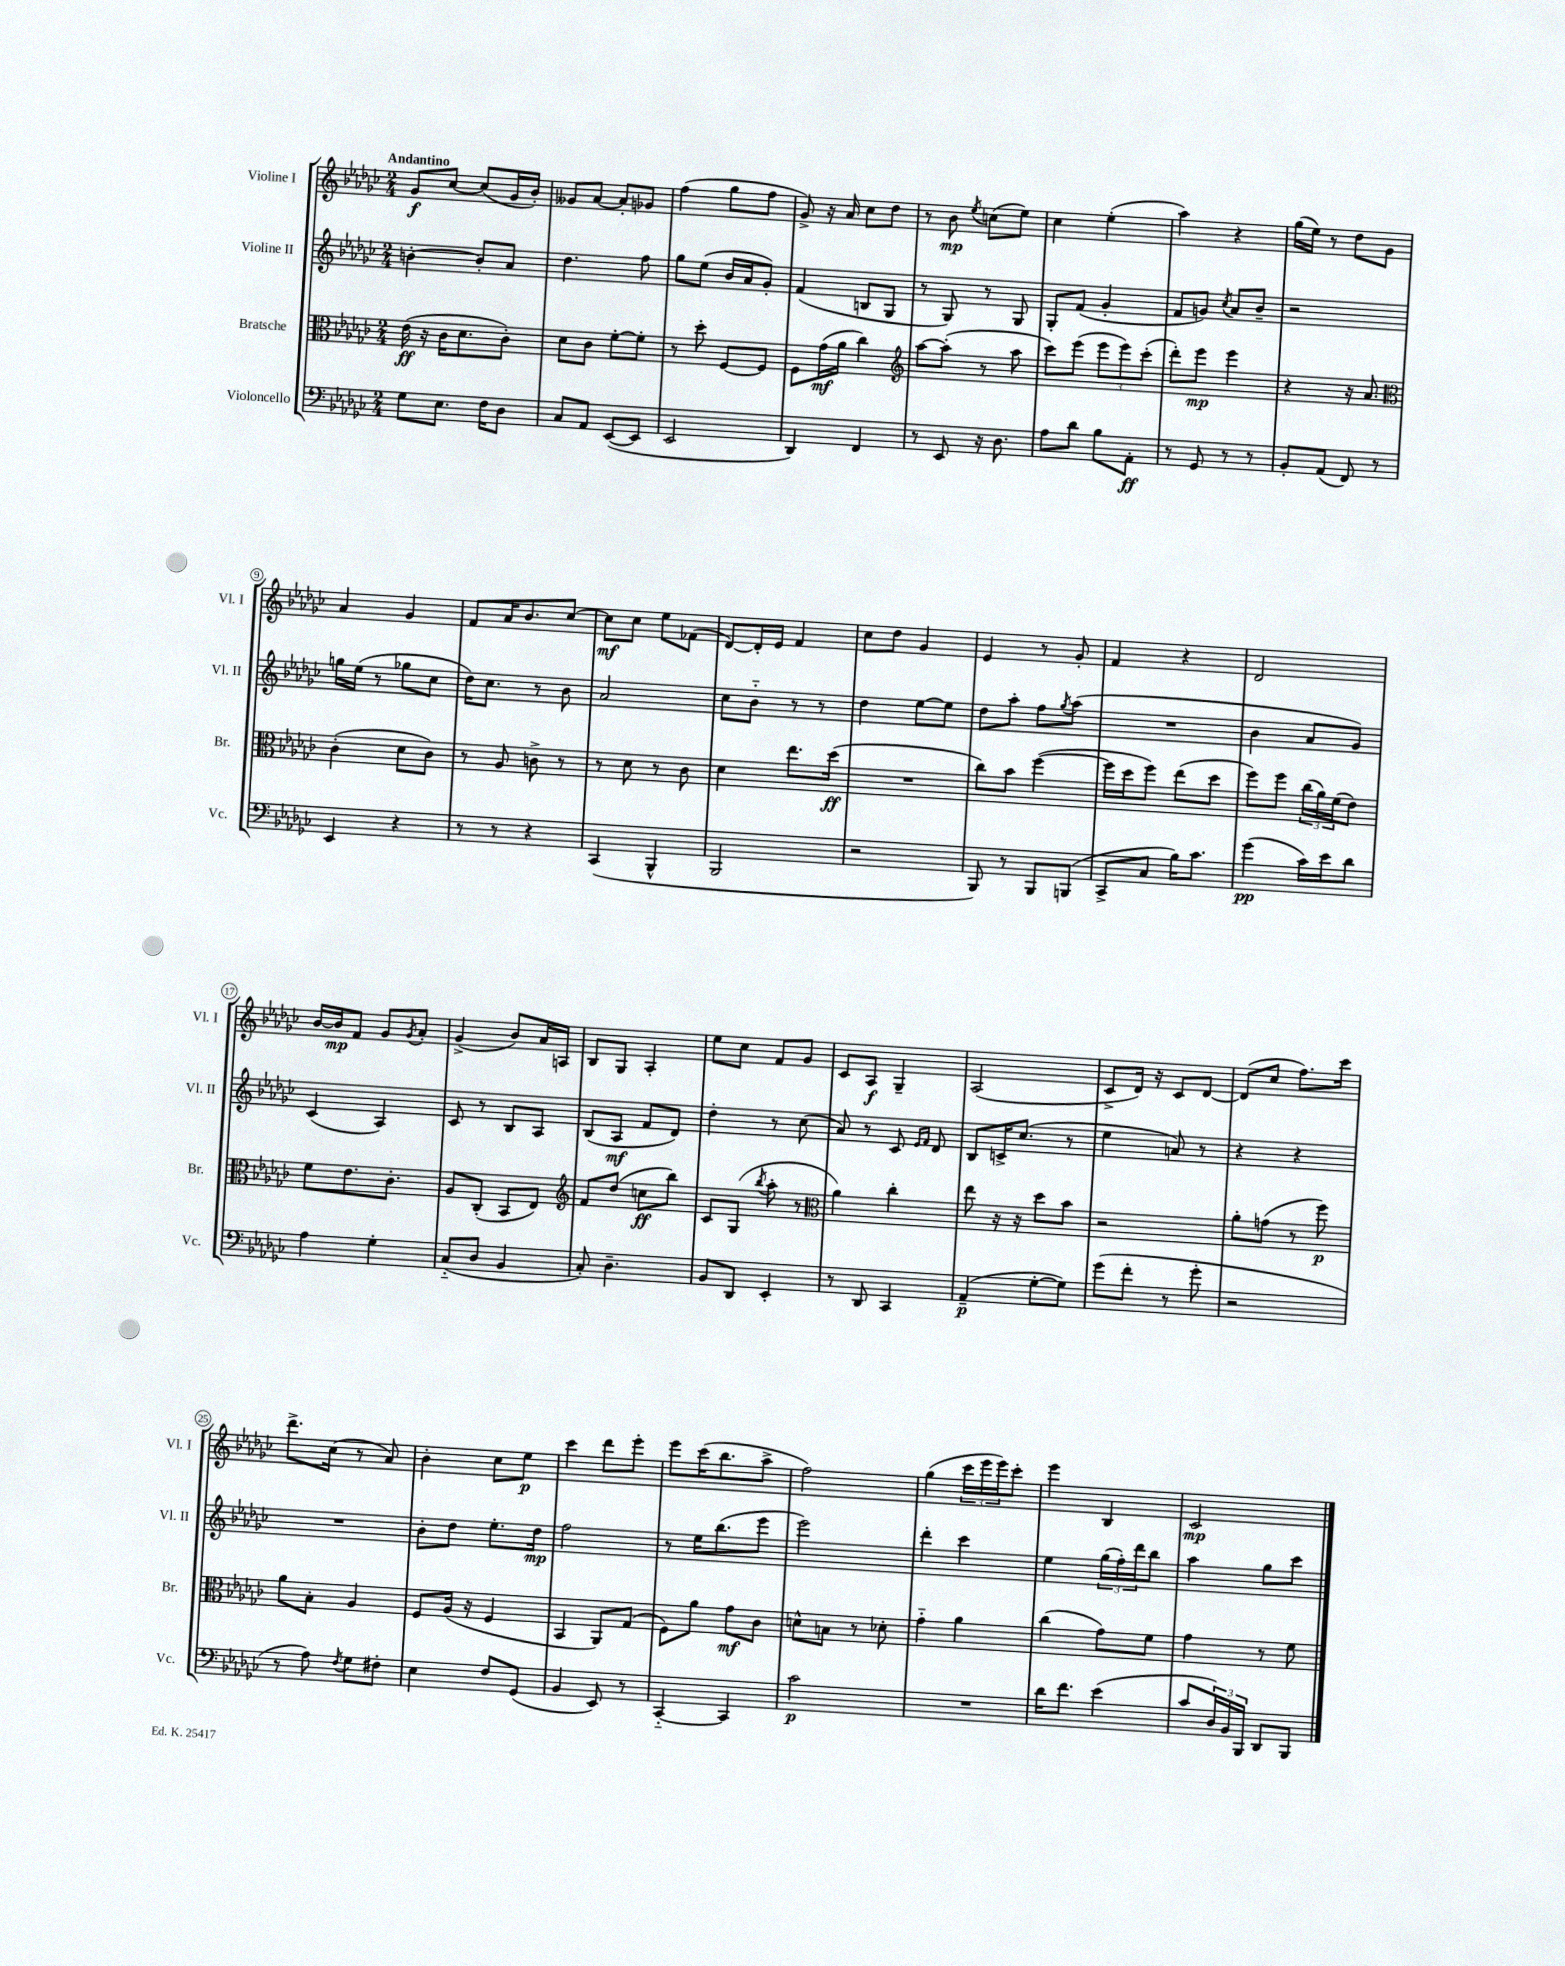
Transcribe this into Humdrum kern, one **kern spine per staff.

**kern	**kern	**kern	**kern
*staff4	*staff3	*staff2	*staff1
*clefF4	*clefC3	*clefG2	*clefG2
*k[b-e-a-d-g-c-]	*k[b-e-a-d-g-c-]	*k[b-e-a-d-g-c-]	*k[b-e-a-d-g-c-]
*M2/4	*M2/4	*M2/4	*M2/4
8G-	(16e-	[4b'	8g-
.	16r	.	.
8.E-	16c-	.	[8cc-
.	8.d-	.	.
.	.	8b']	(8cc-]
16F	.	.	.
8D-	8c-')	8a-	16g-
.	.	.	16b-')
=	=	=	=
8C-	8d-	4.dd-	8g--
8AA-	8c-	.	[8a-
([8EE-	[8f'	.	8a-']
8EE-]	8f']	8ff	8g-
=	=	=	=
2EE-	8r	8gg-	(4ff
.	8dd-'	(8ee-	.
.	[8F	16b-	8gg-
.	.	16a-	.
.	8F]	8g-')	8ff
=	=	=	=
4DD-)	8F	(4f	8g-^)
.	(16g-	.	16r
.	16a-	.	16a-
4FF	4cc-)	8B	8cc-
.	.	8G-	8dd-
=	=	=	=
*	*clefG2	*	*
8r	[8aa-	8r	8r
8EE-	(8aa-']	8G-)	8b-
.	.	.	8qee-
16r	8r	8r	(8cc
8.D-	.	.	.
.	8aa-	8G-	8ee-)
=	=	=	=
8A-	8ccc-)	8G-'	4cc-
8d-	(8eee-	(8f	.
8B-	12eee-	4g-'	(4ee-'
.	12eee-)	.	.
8AA-'	.	.	.
.	(12ccc-'	.	.
=	=	=	=
8r	8ddd-')	8f	4aa-)
8GG-	8eee-	8g)	.
.	.	8qcc-	.
8r	4eee-	8a-	4r
8r	.	8b-~	.
=	=	=	=
8BB-'	4r	2r	(16gg-
.	.	.	16ee-)
(8AA-	.	.	8r
8FF)	16r	.	8dd-
.	8.a-	.	.
8r	.	.	8g-
=	=	=	=
*	*clefC3	*	*
4EE-	(4c-'	16gg	4a-
.	.	(16ee-	.
.	.	8r	.
4r	8d-	8gg-	4g-
.	8c-)	8cc-	.
=	=	=	=
8r	8r	16dd-)	8f
.	.	8.cc-	.
8r	8A-	.	16a-
.	.	.	8.b-
4r	8c^	8r	.
.	8r	8b-	[8cc-
=	=	=	=
(4CC-	8r	2a-	8cc-]
.	8d-	.	8cc-
4BBB-^^	8r	.	8ee-
.	8c-	.	(8f-
=	=	=	=
2BBB-	4d-	8cc-	[8d-)
.	.	8b-'~	16d-']
.	.	.	16e-
.	8.ee-	8r	4f
.	.	8r	.
.	(16dd-	.	.
=	=	=	=
2r	2r	4dd-	8cc-
.	.	.	8dd-
.	.	[8ee-	4g-
.	.	8ee-]	.
=	=	=	=
8BBB-)	8cc-)	8dd-	4e-
8r	8b-	8aa-'	.
8BBB-	([4ff	8ff	8r
.	.	8qgg-	.
(8BBB	.	(8aa-	8g-'
=	=	=	=
8CC-^	16ff]	2r	4f
.	16dd-	.	.
8C-	8ff)	.	.
16B-)	(8ee-	.	4r
8.c-	.	.	.
.	8dd-	.	.
=	=	=	=
(4g-	8ff)	4b-	2d-
.	8ff	.	.
16c-)	(24cc-	8a-	.
.	24a-)	.	.
16e-	.	.	.
.	(24f	.	.
8d-	8e-)	8g-)	.
=	=	=	=
4A-	8f	(4c-	[16b-
.	.	.	16b-]
.	8.e-	.	8f
4G-'	.	4A-)	8g-
.	8.c-'	.	.
.	.	.	8qg-
.	.	.	8a-'
=	=	=	=
(8C-'~	8A-	8c-	(4g-^
8D-	(8C-'	8r	.
4BB-	8BB-	8B-	8b-)
.	8E-)	8A-	16a-
.	.	.	16A
=	=	=	=
*	*clefG2	*	*
8C-')	8f	(8B-	8B-
4.D-~	(8dd-	8A-	8G-
.	8cc	8f	4A-'
.	8bb-)	8d-)	.
=	=	=	=
8BB-	8c-	4dd-'	8ee-
8DD-	(8G-	.	8cc-
.	8qbb-	.	.
4EE-'	8aa-'	8r	8f
.	8r	(8cc-	8g-
=	=	=	=
*	*clefC3	*	*
8r	4a-)	8a-)	8c-
8DD-	.	8r	8A-
4CC-	4cc-'	8c-	4G-~
.	.	16qqe-	.
.	.	16qqf	.
.	.	8d-	.
=	=	=	=
(4AA-~	8ee-	8B-	(2A-
.	16r	16c^	.
.	16r	(8.cc-	.
[8G-'	8dd-	.	.
8G-])	8b-	8r	.
=	=	=	=
(8g-	2r	4ee-	8c-^
8f'	.	.	16d-)
.	.	.	16r
8r	.	8a)	8c-
8g-'	.	8r	[8d-
=	=	=	=
2r	8a-'	4r	(8d-]
.	(8g	.	8cc-
.	8r	4r	8.ff)
.	8ff)	.	.
.	.	.	16ccc-
=	=	=	=
8r	8a-	2r	8.ddd-^
8A-)	8B-'	.	.
.	.	.	(16cc-
8qF	.	.	.
8G-	4A-	.	8r
8F#'	.	.	8a-)
=	=	=	=
4E-	8F	8b-'	4b-'
.	(16A-	8dd-	.
.	16r	.	.
8F	4F	8.ee-'	8cc-
(8GG-	.	.	8ee-
.	.	16dd-	.
=	=	=	=
4BB-	4BB-	2ff	4ccc-
8EE-)	8AA-)	.	8ddd-
8r	(8G-	.	8eee-'
=	=	=	=
[4CC-'~	8F)	8r	8eee-
.	8a-	16ee-	(16ccc-
.	.	(8.bb-	8.bb-
4CC-]	8g-	.	.
.	8c-	8eee-	8aa-^
=	=	=	=
2c-	8d^^	2eee-)	2ff)
.	8B	.	.
.	8r	.	.
.	8d-'	.	.
=	=	=	=
2r	4g-'~	4ddd-'	(4gg-
.	4a-	4ccc-	24ccc-
.	.	.	24eee-
.	.	.	24eee-)
.	.	.	8ccc-'
=	=	=	=
16d-	(4cc-	4ee-	4eee-
8.f	.	.	.
(4e-	8g-)	(24gg-	4B-
.	.	24ff')	.
.	.	24ddd-	.
.	8f	8bb-	.
=	=	=	=
8c-	4g-	4aa-	2c-
24D-)	.	.	.
24BB-	.	.	.
24BBB-	.	.	.
8DD-	8r	8gg-	.
8BBB-	8f	8ccc-	.
==	==	==	==
*-	*-	*-	*-
